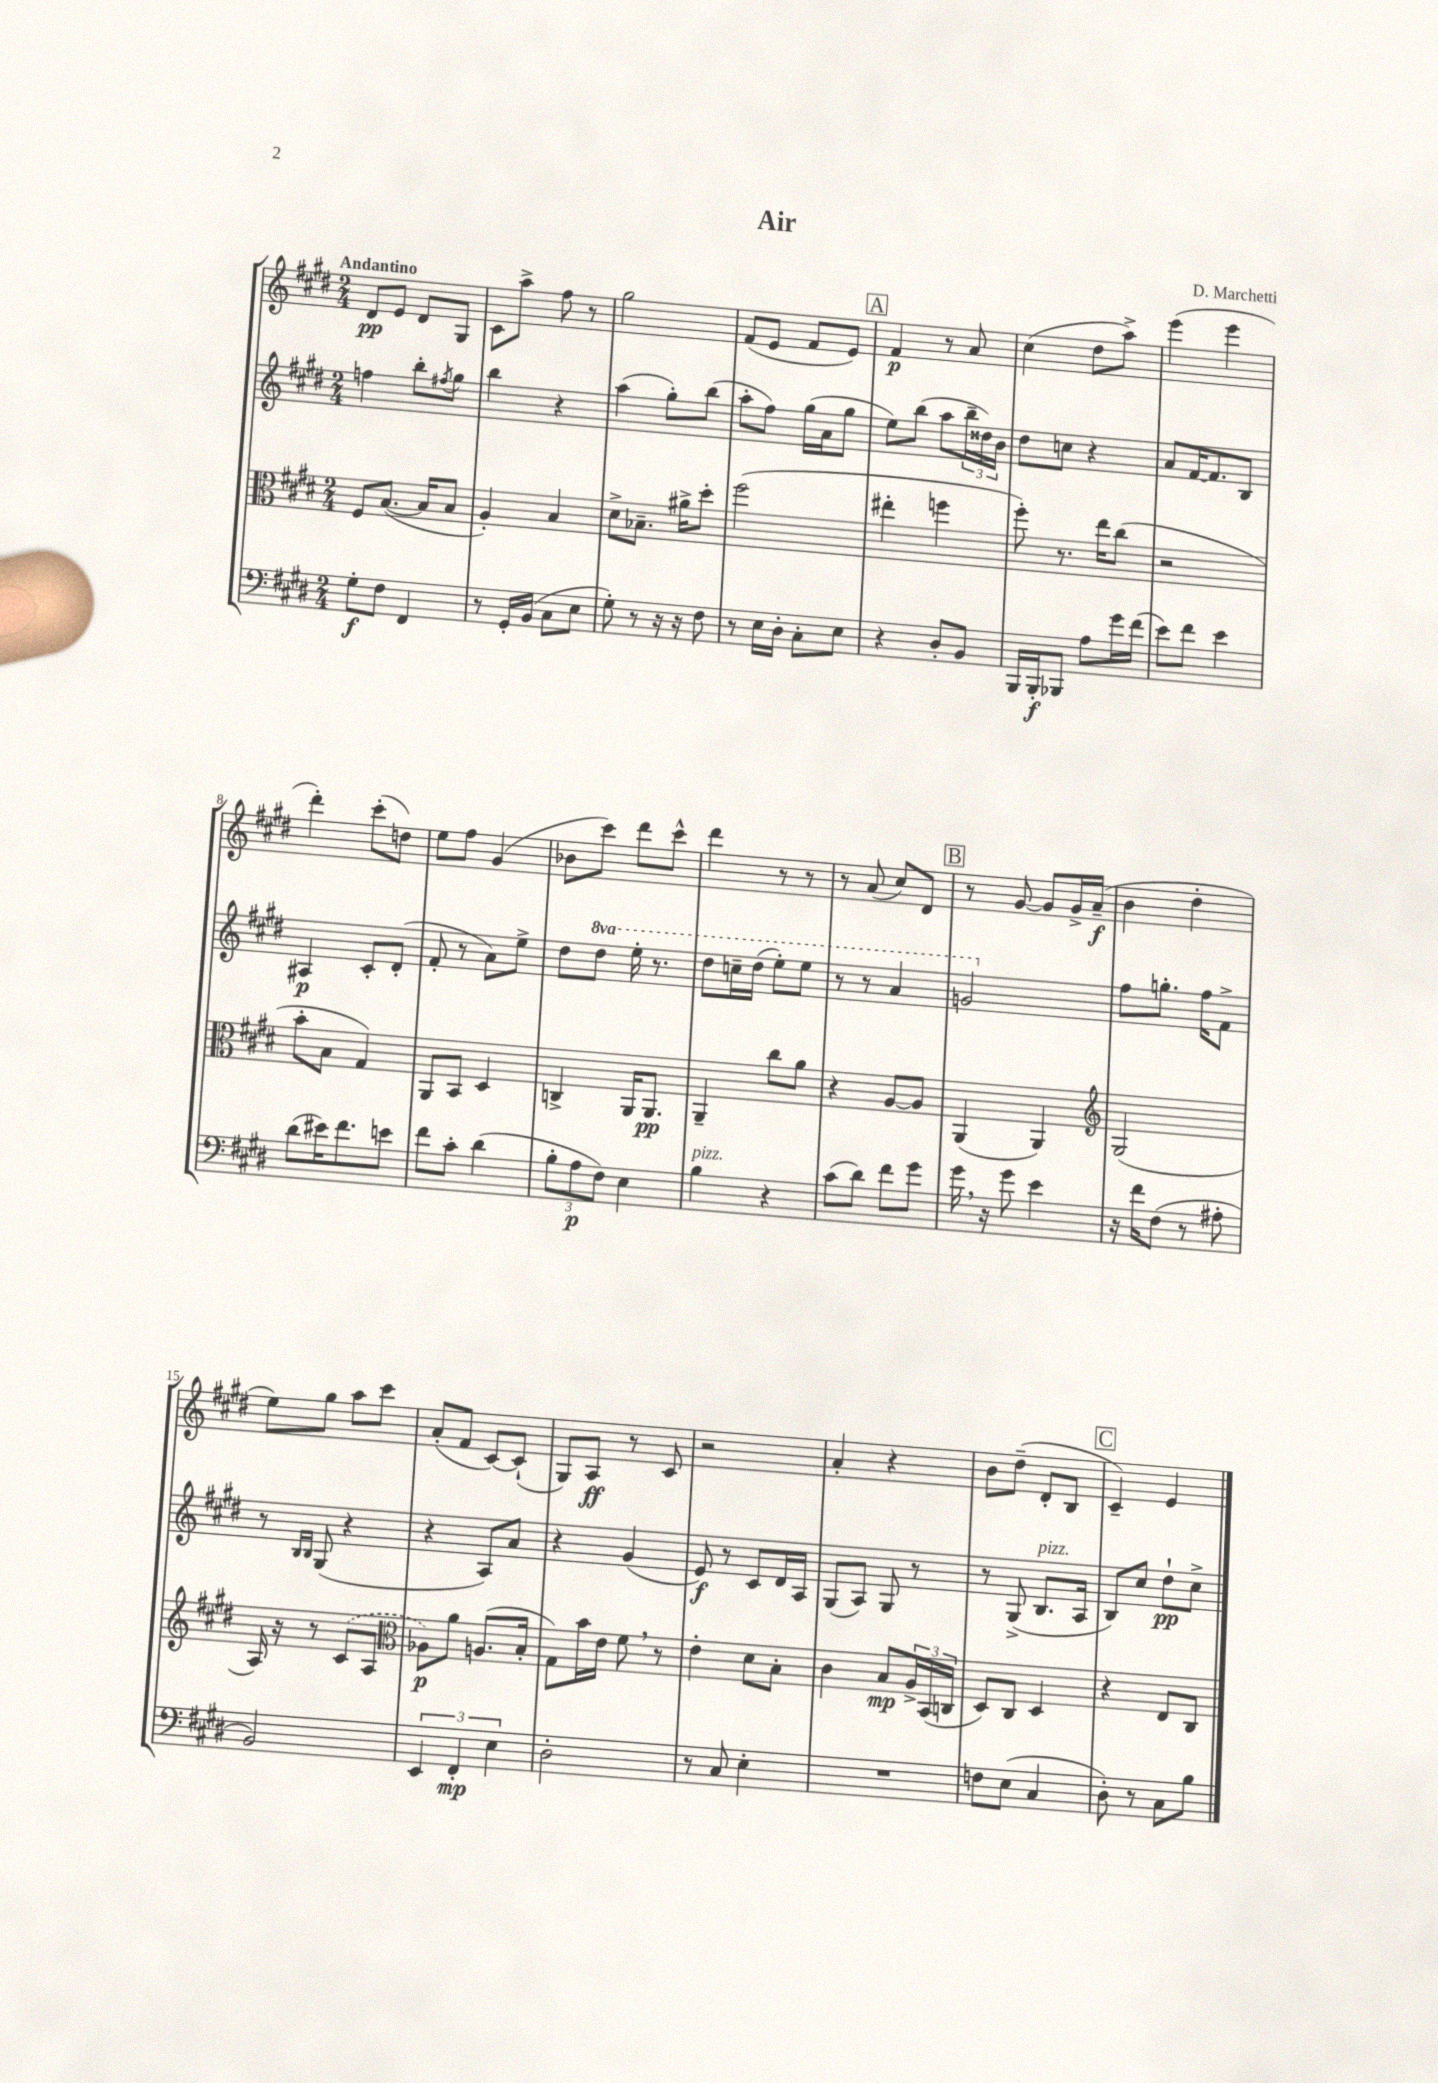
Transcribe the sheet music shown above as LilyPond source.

\header { title = "Air" composer = "D. Marchetti" }
<<
\new StaffGroup <<
\new Staff = "s0" {
    \clef treble \key e \major \numericTimeSignature \time 2/4 \tempo "Andantino"
    dis'8\pp e'8 dis'8 gis8 |
    cis'8 a''8-> fis''8 r8 |
    gis''2 |
    fis'8( e'8 fis'8 e'8) |
    \mark \markup { \box "A" } fis'4\p r8 a'8 |
    cis''4( dis''8 a''8->) |
    e'''4( e'''4 |
    dis'''4-.) cis'''8-.( d''8) |
    e''8 fis''8 gis'4( |
    bes'8 cis'''8) dis'''8 cis'''8-^ |
    dis'''4 r8 r8 |
    r8 a'8( cis''8) dis'8 |
    \mark \markup { \box "B" } r8 gis'8~ gis'8 gis'16-> a'16--\f( |
    b'4 dis''4-. |
    e''8) gis''8 a''8 cis'''8 |
    a'8-.( fis'8 cis'8~) cis'8-!( |
    gis8) a8\ff r8 cis'8 |
    r2 |
    a'4-. r4 |
    b'8 dis''8--( dis'8-. b8 |
    \mark \markup { \box "C" } cis'4--) e'4 \bar "|." |
}
\new Staff = "s1" {
    \clef treble \key e \major \numericTimeSignature \time 2/4 \set Staff.ottavationMarkups = #ottavation-simple-ordinals
    f''4 b''8-. \acciaccatura { fis''8 } gis''8 |
    b''4 r4 |
    a''4( gis''8-.) b''8( |
    a''8-. fis''8) gis''16( a'16 gis''8 |
    \mark \markup { \box "A" } e''8) b''8( a''8 \tuplet 3/2 { b''16-- disis''16) b'16 } |
    dis''8 c''8 r4 |
    a'8 fis'16~ fis'8. b8 |
    ais4\p cis'8-. dis'8-.( |
    fis'8-. r8 a'8) e''8-> |
    dis''8 \ottava #1 dis'''8 e'''16-. r8. |
    dis'''8 c'''16-- dis'''16( e'''8-.) e'''8 |
    r8 r8 a''4 |
    \mark \markup { \box "B" } g''2 \ottava #0 |
    fis''8 g''8.-. fis''16 fis'8-> |
    r8 \grace { b16 b16 } gis8( r4 |
    r4 a8) a'8 |
    r4 gis'4( |
    e'8\f) r8 cis'8 dis'16 a16 |
    gis8( a8) gis8 r8 |
    r8 gis8->( b8.^\markup { \italic "pizz." } a16 |
    \mark \markup { \box "C" } b8) cis''8 dis''8-!\pp cis''8-> \bar "|." |
}
\new Staff = "s2" {
    \clef alto \key e \major \numericTimeSignature \time 2/4
    fis8 b8.~( b16 b8 |
    a4-.) b4 |
    dis'8-> bes8.-- ais'16-> dis''8-. |
    fis''2( |
    \mark \markup { \box "A" } eis''4-. f''4 |
    fis''8-.) r8. e''16 cis''8( |
    r2 |
    b'8-. b8 gis4) |
    a,8 b,8 dis4 |
    c4-> a,16 a,8.\pp |
    a,4-- cis''8 a'8 |
    r4 a8~ a8 |
    \mark \markup { \box "B" } a,4( a,4) |
    \clef treble gis2( |
    a16) r16 r8 \once \slurDashed cis'8( a8 |
    \clef alto aes8\p) a'8 a8.( b16-. |
    gis8) b'16 e'16 fis'8 \breathe r8 |
    e'4-. dis'8 b8-. |
    cis'4 b8\mp \tuplet 3/2 { a16-> b,16( c16 } |
    dis8) cis8 dis4 |
    \mark \markup { \box "C" } r4 e8 cis8 \bar "|." |
}
\new Staff = "s3" {
    \clef bass \key e \major \numericTimeSignature \time 2/4
    gis8-.\f fis8 fis,4 |
    r8 gis,16-. b,16( cis8 e8 |
    gis8-.) r8 r16 r16 fis8 |
    r8 e16 dis16-. cis8-. e8 |
    \mark \markup { \box "A" } r4 dis8-. b,8 |
    b,,16 b,,16-.\f bes,,8 a8 gis'16 fis'16( |
    e'8) fis'8 e'4 |
    dis'8( eis'16) fis'8. e'8 |
    fis'8 cis'8-. dis'4( |
    \tuplet 3/2 { b8-. a8\p fis8) } e4 |
    b4^\markup { \italic "pizz." } r4 |
    cis'8( dis'8) fis'8 gis'8 |
    \mark \markup { \box "B" } gis'16 \breathe r16 gis'8 e'4 |
    r16 fis'16 fis8( r8 ais8-. |
    b,2) |
    \tuplet 3/2 { e,4 fis,4-.\mp e4 } |
    dis2-. |
    r8 cis8 e4-. |
    R2 |
    f8 e8( cis4 |
    \mark \markup { \box "C" } dis8-.) r8 cis8 b8 \bar "|." |
}
>>
>>
